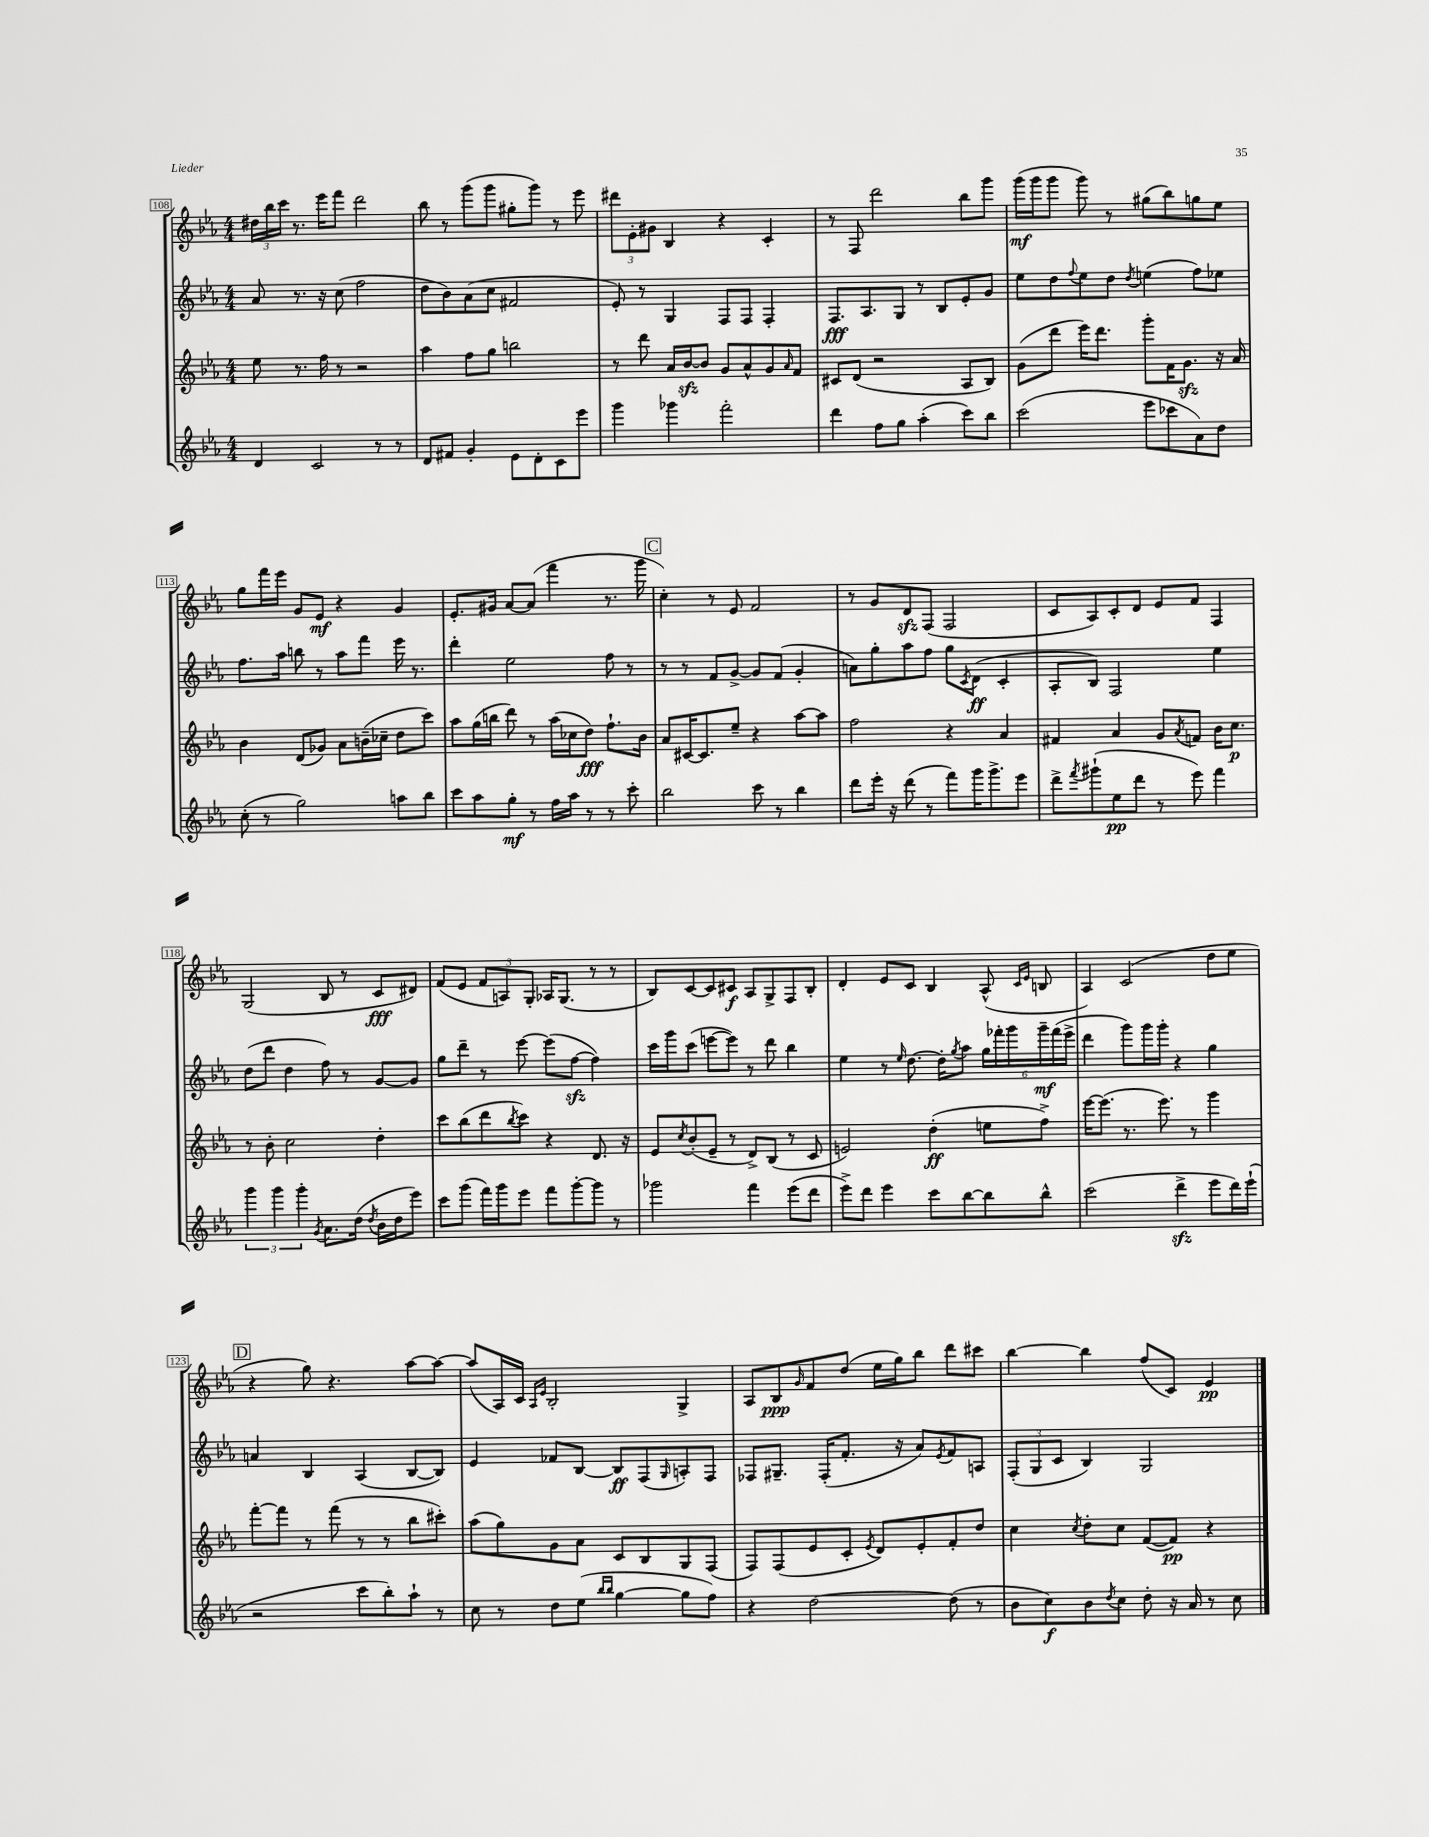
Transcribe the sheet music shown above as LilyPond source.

<<
\new StaffGroup <<
\new Staff = "s0" {
    \clef treble \key ees \major \numericTimeSignature \time 4/4
    \tuplet 3/2 { dis''16 bes''16 c'''16 } r8. ees'''16 f'''8 d'''2 |
    bes''8 r8 g'''8( g'''8 gis''8-. g'''8) r8 ees'''8 |
    \tuplet 3/2 { dis'''8 ees'8-. gis'8 } bes4 r4 c'4-. |
    r8 f8 d'''2 bes''8 g'''8 |
    g'''16\mf( g'''16 g'''8 g'''8) r8 gis''8( bes''8) g''8 ees''8 |
    g''8 f'''16 ees'''16 g'8 ees'8\mf r4 g'4 |
    ees'8.-. gis'16 aes'8~ aes'8( f'''4 r8. g'''16 |
    \mark \markup { \box "C" } c''4-.) r8 ees'8 f'2 |
    r8 g'8 d'8\sfz f8( f2 |
    c'8 aes8) c'8-. d'8 ees'8 f'8 f4 |
    g2( bes8 r8 c'8\fff dis'8) |
    f'8( ees'8 \tuplet 3/2 { f'8 a8) g8-. } aes16 g8.( r8 r8 |
    bes8) c'8~ c'8 cis'8\f aes8 g8-> f8 bes8-. |
    d'4-. ees'8 c'8 bes4 aes8-^( \grace { c'16 ees'16 } b8 |
    aes4) c'2( d''8 ees''8 |
    \mark \markup { \box "D" } r4 g''8) r4. aes''8~ aes''8~ |
    aes''8( aes16) c'16 \grace { aes16 ees'16 } bes2-. g4-> |
    aes8 bes8\ppp \grace { g'16 } f'8 d''8( ees''16 g''16) bes''8 d'''8 cis'''8 |
    bes''4~ bes''4 f''8( c'8) ees'4\pp \bar "|." |
}
\new Staff = "s1" {
    \clef treble \key ees \major \numericTimeSignature \time 4/4
    aes'8 r8. r16 c''8( f''2 |
    d''8 bes'8) aes'8( c''8 fis'2 |
    ees'8-.) r8 g4 f8 f8 f4-. |
    f8.\fff aes8. g8 r8 bes8 ees'8-. g'8 |
    ees''8 d''8 \appoggiatura { f''8 } ees''8 d''8 \acciaccatura { d''8 } e''4( f''8) ees''8 |
    f''8. aes''16 b''8 r8 aes''8 f'''8 ees'''16 r8. |
    d'''4-. ees''2 f''8 r8 |
    \mark \markup { \box "C" } r8 r8 f'8 g'8~-> g'8 f'8( g'4-. |
    a'8) g''8-. aes''8 f''8 g''8 \acciaccatura { c'8 } d'8\ff( c'4-. |
    aes8-. bes8) f2 ees''4 |
    d''8( d'''8 d''4 f''8) r8 g'8~ g'8 |
    g''8 d'''8-- r8 ees'''8~ ees'''8( f''8~\sfz f''4) |
    c'''16 g'''16 c'''8( e'''8~ e'''8) r8 d'''8 bes''4 |
    ees''4 r8 \grace { ees''16 } d''8.~ d''16-. \acciaccatura { g''8 } aes''8 \tuplet 6/4 { g''16 fes'''16-. g'''16 g'''16--\mf fes'''16( ees'''16-> } |
    d'''4 g'''8) g'''16 g'''16-. r4 g''4 |
    \mark \markup { \box "D" } a'4 bes4 aes4( bes8~ bes8) |
    ees'4 fes'8 bes8~ bes8\ff f8( \grace { g16 } a8-.) f8 |
    fes8 gis8.-- fes16-.( f'8.-. r16 aes'8) \acciaccatura { ees'8 } f'8 a8 |
    \tuplet 3/2 { f8-.( g8 c'8 } bes4) g2 \bar "|." |
}
\new Staff = "s2" {
    \clef treble \key ees \major \numericTimeSignature \time 4/4
    ees''8 r8. f''16 r8 r2 |
    aes''4 f''8 g''8 b''2 |
    r8 d'''8 aes'16 bes'16~\sfz bes'8 g'8 aes'8-^ g'8 \grace { aes'16 } f'8 |
    cis'8 d'8( r2 aes8 bes8) |
    g'8( d'''8 ees'''16) d'''8. g'''8-. f'16 g'8.\sfz r16 aes'16 |
    bes'4 d'8( ges'8) aes'8 b'16--( ces''16-- d''8 c'''8) |
    aes''8 g''16( b''16 d'''8) r8 aes''16( ces''16 d''8\fff) f''8.-! bes'16 |
    \mark \markup { \box "C" } aes'8 cis'16~ cis'8. ees''8-- r4 aes''8~ aes''8 |
    f''2 r4 aes'4 |
    fis'4 aes'4 g'8 \acciaccatura { aes'8 } f'8 bes'16 c''8.\p |
    r8 bes'8-. c''2 d''4-. |
    c'''8 bes''8( d'''8 \acciaccatura { bes''8 } c'''8) r4 d'8. r16 |
    ees'8 \acciaccatura { c''8 } bes'8-.( ees'8-- r8 d'8->) bes8( r8 c'8 |
    e'2) d''4-.\ff( e''8 f''8->) |
    ees'''16~ ees'''8.( r8. ees'''8.) r8 g'''4 |
    \mark \markup { \box "D" } f'''8~-. f'''8 r8 f'''8( r8 r8 bes''8 cis'''8-.) |
    aes''8( g''8) g'8 aes'8 c'8 bes8 g8 f8( |
    f8) f8( ees'8 c'8-. \acciaccatura { ees'8 } d'8) ees'8-. f'8-. d''8 |
    c''4 \acciaccatura { c''8 } d''8-. c''8 f'8~( f'8\pp) r4 \bar "|." |
}
\new Staff = "s3" {
    \clef treble \key ees \major \numericTimeSignature \time 4/4
    d'4 c'2 r8 r8 |
    d'8 fis'8 g'4-. ees'8 d'8-. c'8 ees'''8 |
    g'''4 ges'''4 f'''2-. |
    d'''4 f''8 g''8 aes''4-.( c'''8) bes''8 |
    c'''2( ees'''8 ces'''8 aes'8) d''8 |
    c''8-.( r8 g''2) a''8 bes''8 |
    c'''8 aes''8 g''8-.\mf r8 f''16 aes''16 r8 r8 c'''8-. |
    \mark \markup { \box "C" } bes''2 c'''8 r8 bes''4 |
    d'''8 ees'''16-. r16 d'''8( r8 f'''8) g'''16 g'''8.-> ees'''8 |
    d'''8-> \acciaccatura { f'''8 } gis'''8-!( ees''8\pp d'''8 r8 ees'''8) f'''4 |
    \tuplet 3/2 { g'''4 g'''4 g'''4-. } \acciaccatura { g'8 } aes'8. d''16( \acciaccatura { d''8 } bes'16 d''16 ees'''8) |
    c'''8 g'''8( f'''16) g'''16 ees'''8 f'''8 g'''8~-. g'''8 r8 |
    ges'''2 f'''4 ees'''8( d'''8 |
    ees'''8->) d'''8 ees'''4 c'''8 bes''8~ bes''8 bes''8-^ |
    c'''2( d'''4->\sfz ees'''8 d'''16) ees'''16-!( |
    \mark \markup { \box "D" } r2 c'''8 bes''8-.) aes''8-! r8 |
    c''8 r8 d''8 ees''8( \grace { bes''16 bes''16 } g''4~ g''8 f''8) |
    r4 d''2~ d''8( r8 |
    bes'8 c''8\f) bes'8 \acciaccatura { d''8 } c''8 d''8-. r16 aes'16 r8 c''8 \bar "|." |
}
>>
>>
\layout { \context { \Score currentBarNumber = #108 \override BarNumber.stencil = #(make-stencil-boxer 0.1 0.3 ly:text-interface::print) } }
